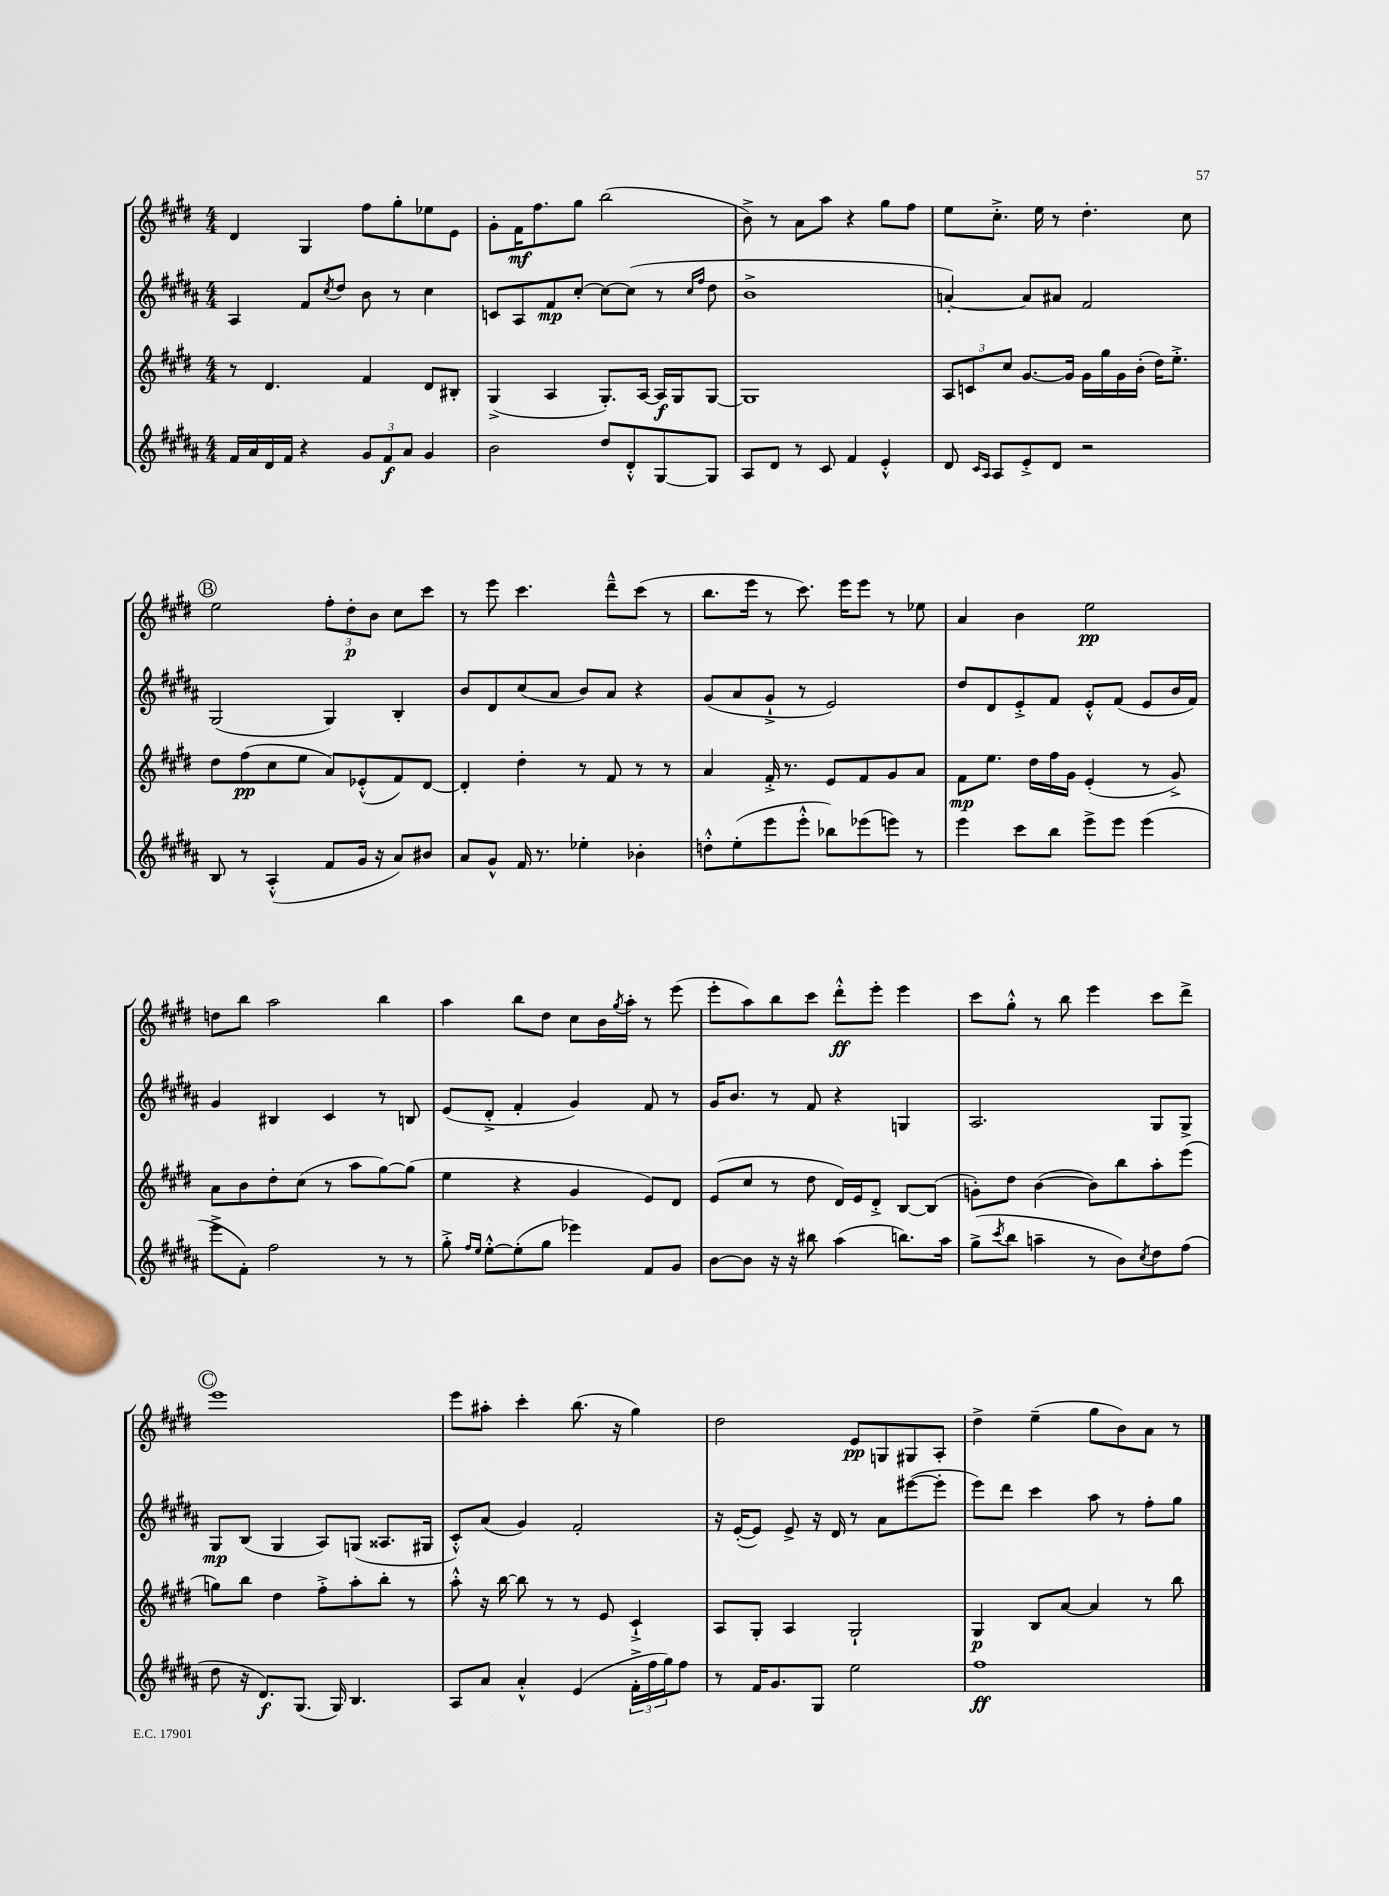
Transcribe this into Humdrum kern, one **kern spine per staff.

**kern	**kern	**kern	**kern
*staff4	*staff3	*staff2	*staff1
*clefG2	*clefG2	*clefG2	*clefG2
*k[f#c#g#d#a#]	*k[f#c#g#d#]	*k[f#c#g#d#a#]	*k[f#c#g#d#]
*M4/4	*M4/4	*M4/4	*M4/4
16f#	8r	4A#	4d#
16a#	.	.	.
16d#	4.d#	.	.
16f#	.	.	.
4r	.	8f#	4G#
.	.	8qcc#	.
.	.	8dd#	.
12g#	4f#	8b	8ff#
12f#	.	.	.
.	.	8r	8gg#'
12a#	.	.	.
4g#	8d#	4cc#	8ee-
.	8B#'	.	8e
=	=	=	=
2b	(4G#^	8c	8g#'
.	.	8A#	16f#
.	.	.	8.ff#
.	4A	8f#	.
.	.	[8cc#'	8gg#
8dd#	8.G#')	8cc#_	(2bb
8d#'^^	.	(8cc#]	.
.	[16A	.	.
[8G#	16A]	8r	.
.	16G#	.	.
.	.	16qqcc#	.
.	.	16qqff#	.
8G#]	[8G#	8dd#	.
=	=	=	=
8A#	1G#]	1b^	8b^)
8d#	.	.	8r
8r	.	.	8a
8c#	.	.	8aa
4f#	.	.	4r
4e'^^	.	.	8gg#
.	.	.	8ff#
=	=	=	=
8d#	12A	[4a')	8ee
.	12c	.	.
16qqc#	.	.	.
16qqA#	.	.	.
8A#	.	.	8.cc#'^
.	12cc#	.	.
8e'^	[8.g#	8a]	.
.	.	.	16ee
8d#	.	8a#	8r
.	16g#]	.	.
2r	16g#	2f#	4.dd#'
.	16gg#	.	.
.	16g#	.	.
.	(16b'	.	.
.	16dd#)	.	.
.	8.ee'^	.	.
.	.	.	8cc#
=	=	=	=
8B	8dd#	(2G#	2ee
8r	(8ff#	.	.
(4A#'^^	8cc#	.	.
.	8ee	.	.
8f#	8a)	4G#)	12ff#'
.	.	.	12dd#'
16g#	(8e-'^^	.	.
.	.	.	12b
16r	.	.	.
8a#)	8f#)	4B'	8cc#
8b#	[8d#	.	8ccc#
=	=	=	=
8a#	4d#']	8b	8r
8g#^^	.	8d#	8eee
16f#	4dd#'	(8cc#	4.ccc#
8.r	.	.	.
.	.	8a#	.
4ee-'	8r	8b)	.
.	8f#	8a#	8ddd#~^^
4b-'	8r	4r	(8ccc#
.	8r	.	8r
=	=	=	=
8dd'^^	4a	(8g#	8.bb
(8ee'	.	8a#	.
.	.	.	16eee
8eee	16f#'^	8g#`^	8r
.	8.r	.	.
8eee'^^	.	8r	8.ccc#)
8bb-)	8e	2e)	.
.	.	.	16eee
(8eee-	8f#	.	8eee
8eee)	8g#	.	8r
8r	8a	.	8ee-
=	=	=	=
4eee	8f#	8dd#	4a
.	8.ee	8d#	.
8ccc#	.	8e'^	4b
.	16dd#	.	.
8bb	16ff#	8f#	.
.	16g#	.	.
8eee^	(4e'	8e'^^	2ee
8eee	.	(8f#	.
(4eee	8r	8e	.
.	8g#^)	16b	.
.	.	16f#)	.
=	=	=	=
8eee^	8a	4g#	8dd
8f#')	8b	.	8bb
2ff#	8dd#'	4B#	2aa
.	(8cc#	.	.
.	8r	4c#	.
.	8aa	.	.
8r	[8gg#)	8r	4bb
8r	(8gg#]	8B	.
=	=	=	=
8gg#'^	4ee	(8e	4aa
16qqff#	.	.	.
16qqee	.	.	.
[8ee'^^	.	8d#'^	.
(8ee']	4r	4f#'	8bb
8gg#	.	.	8dd#
4eee-)	4g#	4g#)	8cc#
.	.	.	16b
.	.	.	8qgg#
.	.	.	16aa'
8f#	8e)	8f#	8r
8g#	8d#	8r	(8eee
=	=	=	=
[8b	(8e	16g#	8eee'
.	.	8.b	.
8b]	8cc#	.	8aa)
16r	8r	8r	8bb
16r	.	.	.
8bb#	8dd#	8f#	8ccc#
(4aa#	16d#)	4r	8ddd#'^^
.	16e	.	.
.	8d#'^	.	8eee'
8.bb)	[8B	4G	4eee
.	(8B]	.	.
16aa#	.	.	.
=	=	=	=
(8gg#^	8g')	2.A#	8ccc#
8qccc#	.	.	.
8bb	8dd#	.	8gg#'^^
4aa~	([4b	.	8r
.	.	.	8bb
8r	8b])	.	4eee
8b)	8bb	.	.
8qcc#	.	.	.
8dd#	8aa'	8G#	8ccc#
(8ff#	(8eee	8G#^	8ddd#^
=	=	=	=
8dd#	8gg)	8G#	1eee
16r	8bb	(8B	.
8.d#)	.	.	.
.	4dd#	4G#	.
(8.G#	.	.	.
.	8ff#'^	8A#)	.
16G#)	.	.	.
4.B	8aa'	(8G	.
.	8bb'	8.A##	.
.	8r	.	.
.	.	16G#	.
=	=	=	=
8A#	8aa'^^	8c#'^^)	8eee
8a#	16r	(8a#	8aa#'
.	[16bb	.	.
4a#'^^	8bb]	4g#)	4ccc#'
.	8r	.	.
(4e	8r	2f#'	(8.bb
.	8e	.	.
.	.	.	16r
24f#'^	4c#`^	.	4gg#)
24ff#	.	.	.
24gg#)	.	.	.
8ff#	.	.	.
=	=	=	=
8r	8A	16r	2dd#
.	.	([16e'	.
16f#	8G#'	8e])	.
8.g#	.	.	.
.	4A	8e^	.
8G#	.	16r	.
.	.	16d#	.
2ee	2G#`	8r	8e
.	.	8a#	8G
.	.	([8eee#	8G#
.	.	8eee#']	8A'
=	=	=	=
1ff#	4G#	8eee)	4dd#^
.	.	8ddd#	.
.	8B	4ccc#	(4ee~
.	[8a	.	.
.	4a]	8aa#	8gg#
.	.	8r	8b)
.	8r	8ff#'	8a
.	8bb	8gg#	8r
==	==	==	==
*-	*-	*-	*-
